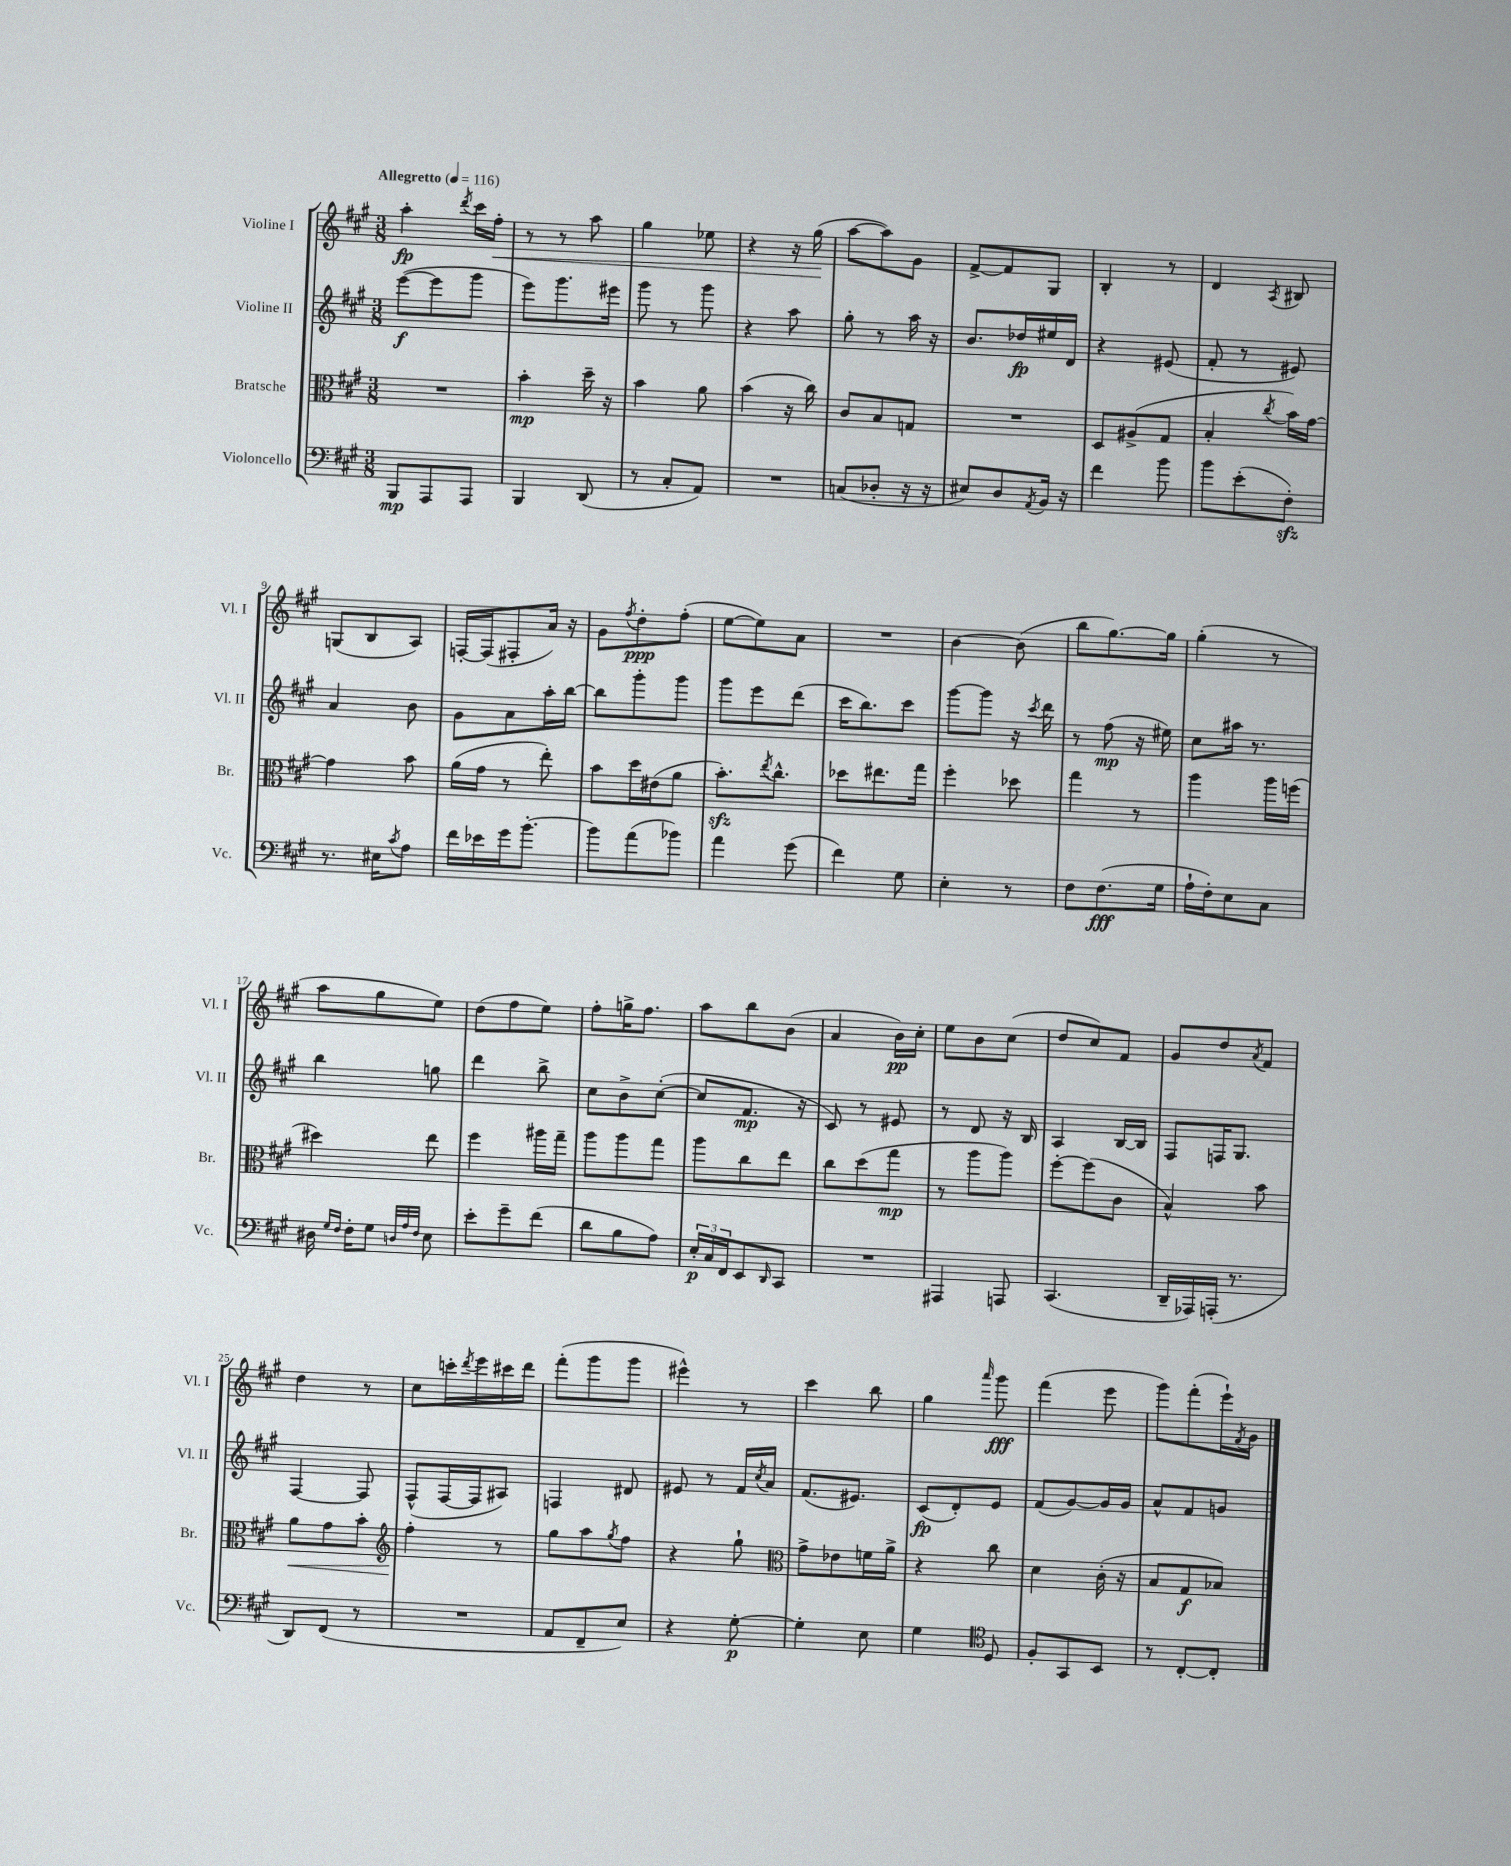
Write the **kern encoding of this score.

**kern	**kern	**kern	**kern
*staff4	*staff3	*staff2	*staff1
*clefF4	*clefC3	*clefG2	*clefG2
*k[f#c#g#]	*k[f#c#g#]	*k[f#c#g#]	*k[f#c#g#]
*M3/8	*M3/8	*M3/8	*M3/8
*MM116	*MM116	*MM116	*MM116
8BBB/L	4.r	([8eee\L	4aa'\
8AAA/	.	8eee\]	.
.	.	.	8qddd/
8AAA/J	.	8ggg#\J	16ccc#\LL
.	.	.	16ff#'\JJ
=	=	=	=
4BBB/	4b'\	8eee\L)	8r
.	.	8.ggg#\	8r
(8DD/	16dd~\	.	8aa\
.	16r	16eee#\Jk	.
=	=	=	=
8r	4b\	8ggg#\	4gg#\
8C#'/L	.	8r	.
8AA/J)	8a\	8ggg#\	8ee-\
=	=	=	=
4.r	(4b\	4r	4r
.	16r	8aa\	16r
.	16cc#\)	.	(16gg#\
=	=	=	=
(8C/L	8c#/L	8gg#'\	[8aa\L
8D-'/J	8B/	8r	8aa\])
16r	8G/J	16aa\	8g#\J
16r	.	16r	.
=	=	=	=
8E#/L)	4.r	8.b/L	[8f#^/L
8D/	.	.	8f#/]
.	.	16dd-/L	.
8qAA/	.	.	.
16BB/Jk	.	16ee#/	8G#/J
16r	.	16d/JJ	.
=	=	=	=
4f#\	8D/L	4r	4B'/
.	(8A#^/	.	.
8b\	8G#/J	(8e#/	8r
=	=	=	=
8b\L	4B'/	8f#'/	4d/
(8e'\	.	8r	.
.	8qcc#/	.	8qA/
8F#'\J)	16b\LL)	8e#/)	8B#/
.	[16g#\JJ	.	.
=	=	=	=
8.r	4g#\]	4a/	(8G/L
.	.	.	8B/
16E#\LK	.	.	.
8qc#/	.	.	.
8A\J	8b\	8b\	8A/J)
=	=	=	=
16f#\LL	(16a\LL	8g#\L	[16F'/LL
16e-\	16g#\JJ	.	(16F/]J
16g#\J	8r	8a\	8F#'/
[8.b'\J	.	.	.
.	8ee'\)	16aa'\L	16a/Jk)
.	.	[16bb\JJ	16r
=	=	=	=
8b\]L	8b\L	8bb\]L	8g#\L
.	.	.	8qff#/
(8a\	16dd\L	8ggg#'\	8dd'\
.	(16e#\J	.	.
8b-\J)	8a\J	8ggg#\J	(8ff#'\J
=	=	=	=
4a\	8.b'\L)	8ggg#\L	[8ee\L
.	.	8eee\	8ee\])
.	8qee/	.	.
.	8.cc#^^\J	.	.
(8g#\	.	(8ddd\J	8a\J
=	=	=	=
4f#\)	8dd-\L	16ccc#\LK	4.r
.	.	8.bb\)	.
.	8.ee#\	.	.
8G#\	.	8ccc#\J	.
.	16gg#\Jk	.	.
=	=	=	=
4E'\	4ff#'\	[8ggg#\L	[4b\
.	.	8ggg#\]J	.
8r	8dd-\	16r	(8b\]
.	.	8qccc#/	.
.	.	16ddd\	.
=	=	=	=
8F#\L	4gg#\	8r	8bb\L
(8.F#\	.	(8ff#\	[8.gg#\)
.	8r	16r	.
16G#\Jk	.	16ee#\)	16gg#\]Jk
=	=	=	=
16A`\LL	4aa\	8cc#\L	(4gg#'\
16F#'\J)	.	.	.
8E\	.	16aa#\Jk	.
.	.	8.r	.
8C#\J	16aa\LL	.	8r
.	(16ff\JJ	.	.
=	=	=	=
16D#\	4dd#\)	4bb\	8aa\L
16qqG#/LL	.	.	.
16qqF#/JJ	.	.	.
16F#'\LK	.	.	.
8G#\J	.	.	8gg#\
32qqD/LLL	.	.	.
32qqA/	.	.	.
32qqF#/JJJ	.	.	.
8E\	8ee\	8gg\	8ee\J)
=	=	=	=
8e'\L	4ff#\	4ddd\	(8dd\L
8g#~\	.	.	8ff#\
(8f#\J	16aa#\LL	8bb^\	8ee\J)
.	16gg#~\JJ	.	.
=	=	=	=
8d\L	8aa\L	8cc#\L	8ff#'\L
8B\	8aa\	8b^\	16gg^\K
.	.	.	8.ff#\J
8A\J)	8gg#\J	([8cc#'\J	.
=	=	=	=
24E'/LL	8aa\L	8cc#/]L	8aa\L
24C#/	.	.	.
24FF#/J	.	.	.
8EE/	8cc#\	8.f#/J	8bb\
16qqDD/	.	.	.
8CC#/J	8ee\J	.	(8b\J
.	.	16r	.
=	=	=	=
4.r	8cc#\L	8c#/)	4a/
.	(8dd\	8r	.
.	8gg#\J	8e#/	16b\LL)
.	.	.	16cc#'\JJ
=	=	=	=
4AAA#/	8r	8r	8ee\L
.	8aa\L	8d/	8b\
8AAA/	8aa\J)	16r	(8cc#\J
.	.	16B/	.
=	=	=	=
(4.CC#/	[8ff#'\L	4A/	8dd/L
.	(8ff#\]	.	8cc#/)
.	8c#\J	[16B/LL	8f#/J
.	.	16B/]JJ	.
=	=	=	=
16DD~/LL	4B^^/)	8F#/L	8g#/L
16AAA-/)	.	.	.
(16AAA'/JJ	.	16F/K	8dd/
8.r	.	8.G#/J	.
.	.	.	8qa/
.	8b\	.	8f#/J
=	=	=	=
8DD/L)	8a\L	[4F#/	4dd\
(8FF#/J	8g#\	.	.
8r	8b'\J	8F#/]	8r
=	=	=	=
*	*clefG2	*	*
4.r	4ff#'\	(8F#^^/L	8cc#\L
.	.	[16F#/L	16ccc'\L
.	.	.	8qddd/
.	.	16F#/]J	16eee\
.	8r	8A#/J)	16ccc#\
.	.	.	16ddd\JJ
=	=	=	=
8AA/L	8gg#\L	4F/	(8fff#'\L
8FF#~/	8aa\	.	8ggg#\
.	8qgg#/	.	.
8E/J)	8ff#\J	8d#/	8ggg#\J
=	=	=	=
4r	4r	8e#/	4eee#^^\)
.	.	8r	.
[8G#'\	8gg#`\	16f#/LL	8r
.	.	8qcc#/	.
.	.	16a/JJ	.
=	=	=	=
*	*clefC3	*	*
4G#'\]	8g#^\L	(8.f#/L	4ccc#\
.	8e-\	.	.
.	.	8.e#/J)	.
8E\	16f\L	.	8bb\
.	16a^\JJ	.	.
=	=	=	=
4G#\	4r	(8c#/L	4gg#\
.	.	8d'/)	.
*clefC4	*	*	*
.	.	.	16qqaaa/
8D/	8cc#\	8e/J	8ggg#\
=	=	=	=
8F#'/L	4d\	(8f#/L	(4fff#\
8GG#/	.	[8g#/)	.
8BB/J	(16c#'\	16g#/]L	8eee\
.	16r	16g#/JJ	.
=	=	=	=
8r	8B/L	8a^^/L	8ggg#\L)
[8C#'/L	8G#/	8f#/	(8fff#'\
8C#'/]J	8B-/J)	8g/J	16eee`\L)
.	.	.	8qf#/
.	.	.	16g#\JJ
==	==	==	==
*-	*-	*-	*-
